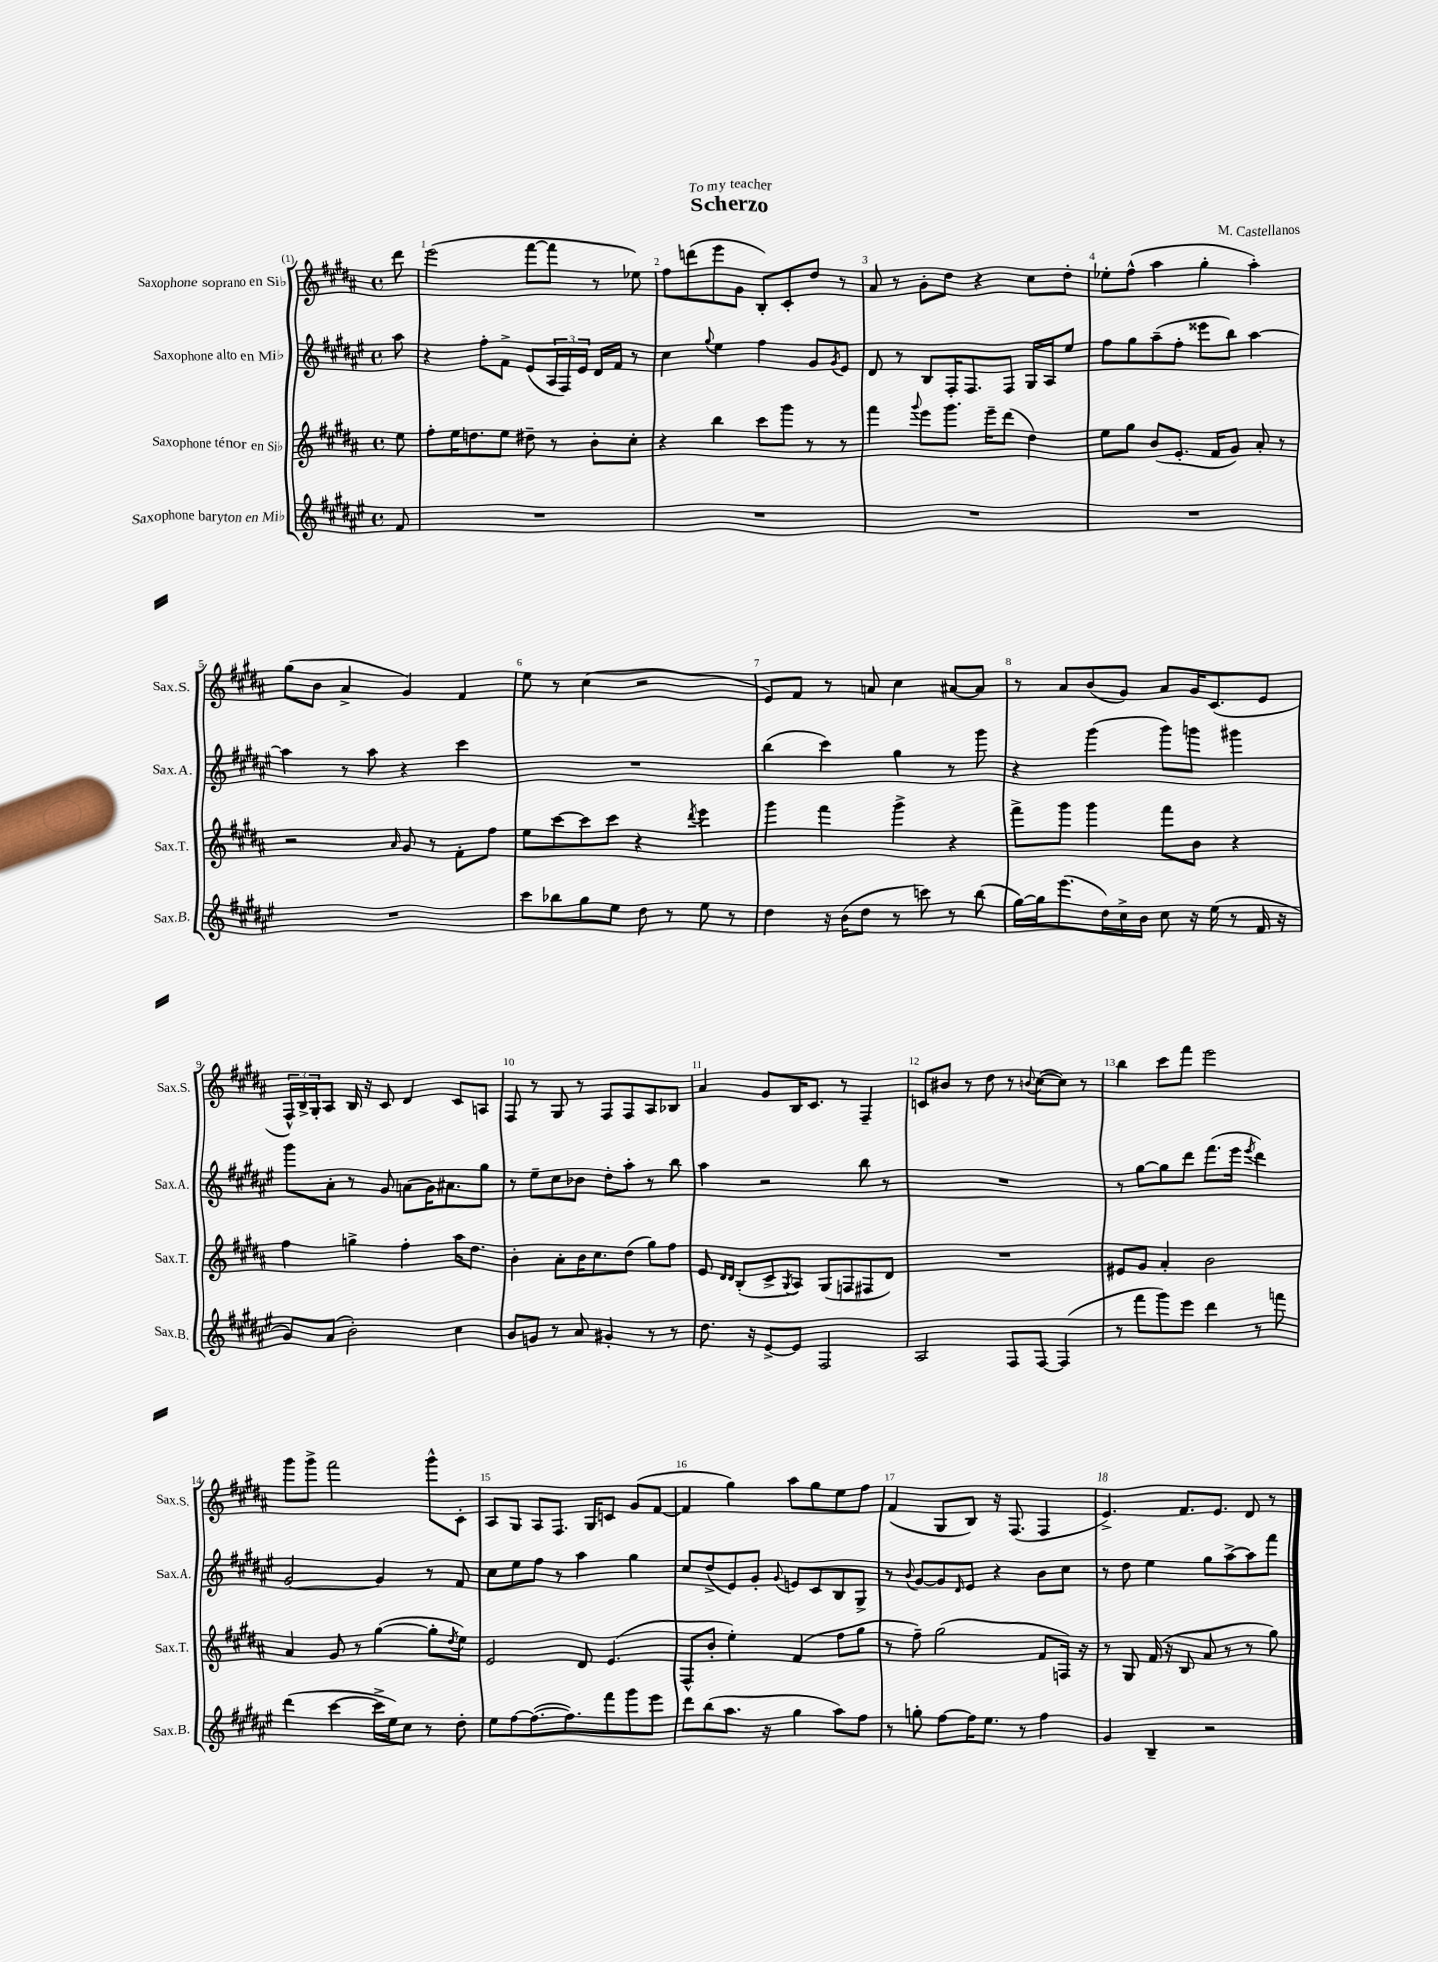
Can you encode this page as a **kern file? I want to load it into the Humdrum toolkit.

**kern	**kern	**kern	**kern
*staff4	*staff3	*staff2	*staff1
*clefG2	*clefG2	*clefG2	*clefG2
*k[f#c#g#d#a#e#]	*k[f#c#g#d#a#]	*k[f#c#g#d#a#e#]	*k[f#c#g#d#a#]
*M4/4	*M4/4	*M4/4	*M4/4
*met(c)	*met(c)	*met(c)	*met(c)
8f#/	8ee\	8aa#\	8ddd#\
=	=	=	=
1r	8ff#'\L	4r	(2eee\
.	16ee\K	.	.
.	8.dd\	.	.
.	.	8ff#'\L	.
.	8ee\J	8f#^\J	.
.	8dd#~\	(8e#/L	[8fff#\L
.	8r	24A#/L	8fff#\]J
.	.	24F#/)	.
.	.	24e#/JJ	.
.	8b'\L	16d#/LL	8r
.	.	16f#/JJ	.
.	8cc#'\J	8r	8ee-\)
=	=	=	=
1r	4r	4cc#\	8ff#\L
.	.	.	(8ddd\
.	.	8qqgg#/	.
.	4bb\	4ee#\	8eee\
.	.	.	8g#\J
.	8ccc#\L	4ff#\	8B'/L)
.	8ggg#\J	.	8c#'/
.	8r	8g#/L	8dd#/J
.	.	8qg#/	.
.	8r	8e#/J	8r
=	=	=	=
1r	4fff#\	8d#/	8a#/
.	.	8r	8r
.	8qqggg#/	.	.
.	8eee\L	8B/L	8g#'\L
.	8.ggg#\J	16F#'/K	8dd#\J
.	.	8.F#/	.
.	.	.	4r
.	16eee~\LK	.	.
.	(8ddd#\J	8F#/J	.
.	4dd#\)	16G#/LL	8cc#\L
.	.	16A#/J	.
.	.	8ee#/J	8dd#'\J
=	=	=	=
1r	8ee\L	8ff#\L	8ee-'\L
.	8gg#\J	8gg#\	(8ff#^^\J
.	(8b/L	(8aa#~\	4aa#\
.	8.e'/J	8ff#'\J	.
.	.	8eee##\L	4gg#'\
.	16f#/LK	.	.
.	8g#/J)	8bb\J)	.
.	8a#'/	[4aa#\	4aa#'\)
.	8r	.	.
=	=	=	=
1r	2r	4aa#\]	(8gg#\L
.	.	.	8b\J
.	.	8r	4a#^/
.	.	8aa#\	.
.	16qqa#/	.	.
.	8g#/	4r	4g#/)
.	8r	.	.
.	8f#'\L	4ccc#\	4f#/
.	8ff#\J	.	.
=	=	=	=
8ccc#\L	8ee\L	1r	8ee\
8bb-\	[8ccc#\	.	8r
8gg#\	8ccc#\]	.	(4cc#\
8ee#\J	8ccc#\J	.	.
8dd#\	4r	.	2r
8r	.	.	.
.	8qddd#/	.	.
8ee#\	4eee\	.	.
8r	.	.	.
=	=	=	=
4dd#\	4ggg#\	(4bb\	8e/L)
.	.	.	8f#/J
16r	4fff#\	4ccc#\)	8r
(16b\LK	.	.	.
8dd#\J	.	.	8a/
8r	4ggg#^\	4gg#\	4cc#\
8ccc\)	.	.	.
8r	4r	8r	[8a#/L
(8bb\	.	8ggg#\	8a#/]J
=	=	=	=
[16gg#\LL)	8fff#^\L	4r	8r
16gg#\]J	.	.	.
(8.eee#\	8ggg#\J	.	8a#/L
.	4ggg#\	(4ggg#\	(8b/
16dd#\L)	.	.	.
16cc#^\	.	.	8g#/J)
16b\JJ	.	.	.
8cc#\	8fff#\L	8ggg#\L)	8a#/L
16r	8b\J	8ggg\J	16g#/K
(16ee#\	.	.	(8.c#/
8r	4r	4ggg#\	.
16f#/	.	.	8e/J
16r	.	.	.
=	=	=	=
8g#/L)	4ff#\	8ggg#\L	24F#^^/LL)
.	.	.	24B^/
.	.	.	24G#'/J
(8a#/J	.	8a#'\J	8A#/J
2b'\)	4gg^\	8r	16B/
.	.	.	16r
.	.	8g#/	8c#/
.	4ff#'\	(8a\L	4d#/
.	.	16g#\K)	.
.	.	8.a#\	.
4cc#\	16aa#\LK	.	8c#/L
.	8.dd#\J	.	.
.	.	8gg#\J	8A/J
=	=	=	=
8b/L	4b'\	8r	8F#/
8g/J	.	8ee#~\L	8r
8r	8a#'\L	8cc#\	8G#/
8a#/	16b\K	8b-\J	8r
.	8.cc#\	.	.
4g#'/	.	8dd#'\L	8F#/L
.	(8dd#\J	8aa#'\J	8F#/
8r	8gg#\L)	8r	8A#/
8r	8ff#\J	8bb\	8B-/J
=	=	=	=
8.dd#\	8e/	4aa#\	4a#/
.	16qqd#/LL	.	.
.	16qqd#/JJ	.	.
.	(8B'/L	.	.
16r	.	.	.
[8e#^/L	8c#^/	2r	8g#/L
.	8qG#/	.	.
8e#/]J	8A#/J)	.	16B/K
.	.	.	8.c#/J
2F#/	(8G#/L	.	.
.	8F/	.	8r
.	8F#/	8bb\	4F#~/
.	8d#/J)	8r	.
=	=	=	=
2A#/	1r	1r	8c/L
.	.	.	8b#/J
.	.	.	8r
.	.	.	8dd#\
8F#/L	.	.	8r
.	.	.	8qqb/
[8F#/J	.	.	([8cc#\L
(4F#/]	.	.	8cc#\]J)
.	.	.	8r
=	=	=	=
8r	8e#/L	8r	4bb\
8fff#\L	8g#/J	[8gg#\L	.
8ggg#\)	4a#'/	8gg#\]	8ccc#\L
8eee#\J	.	8ddd#\J	8fff#\J
4ddd#\	2b\	(8.fff#\L	2eee\
.	.	16eee#\Jk	.
.	.	8qeee#/	.
8r	.	4ddd#\)	.
8fff\	.	.	.
=	=	=	=
(4ddd#\	4a#/	[2g#/	8ggg#\L
.	.	.	8ggg#^\J
[4ccc#\	8g#/	.	2fff#\
.	8r	.	.
16ccc#^\]LL	([4gg#\	4g#/]	.
16ee#\J)	.	.	.
8cc#\J	.	.	.
8r	8gg#'\]L	8r	8ggg#^^\L
.	8qdd#/	.	.
8dd#'\	8ee\J)	8f#/	8c#'\J
=	=	=	=
8ee#\L	2e/	8cc#\L	8A#/L
[8ff#\	.	8ee#\	8G#/J
(8.ff#\_	.	8ff#\J	8A#/L
.	.	8r	8.F#/J
8.ff#\])	.	.	.
.	8d#/	4aa#\	.
.	.	.	16G#/LK
8fff#\	(4.e/	.	8c/J
8ggg#\	.	4gg#\	(8g#/L
8eee#\J	.	.	[8f#/J
=	=	=	=
8ddd#\L	8F#^^/L	8cc#/L	4f#/]
(8bb\	8b'/J	(8dd#^/	.
8.aa#\J	4ee'\)	8e#/)	4gg#\)
.	.	8g#'/J	.
16r	.	.	.
.	.	8qqg#/	.
4gg#\	(4f#/	8e/L	8aa#\L
.	.	8c#/	8gg#\
8aa#\L)	8ff#\L	8B/	8ee\
8ff#\J	8gg#\J	8G#^/J	8ff#\J
=	=	=	=
8r	8r	8r	(4f#/
.	.	8qqb/	.
8gg'\	8ff#~\)	[8g#/L	.
[8ff#\L	(2gg#\	8g#/]	8G#/L
.	.	16qqd#/	.
16ff#\]K	.	8e#/J	8B/J)
8.ee#\J	.	.	.
.	.	4r	16r
.	.	.	(8.F#/
8r	.	.	.
4ff#\	8f#/L	8b\L	4F#/
.	16F/Jk)	8cc#\J	.
.	16r	.	.
=	=	=	=
4g#/	8r	8r	4.e^/)
.	8G#/	8dd#\	.
4B~/	(16f#/	4ee#\	.
.	16r	.	.
.	8B/	.	8.f#/L
2r	8a#/	8gg#\L	.
.	.	.	8.e/J
.	8r	[8aa#^\	.
.	8r	8aa#\]	8d#/
.	8gg#\)	8fff#\J	8r
==	==	==	==
*-	*-	*-	*-
